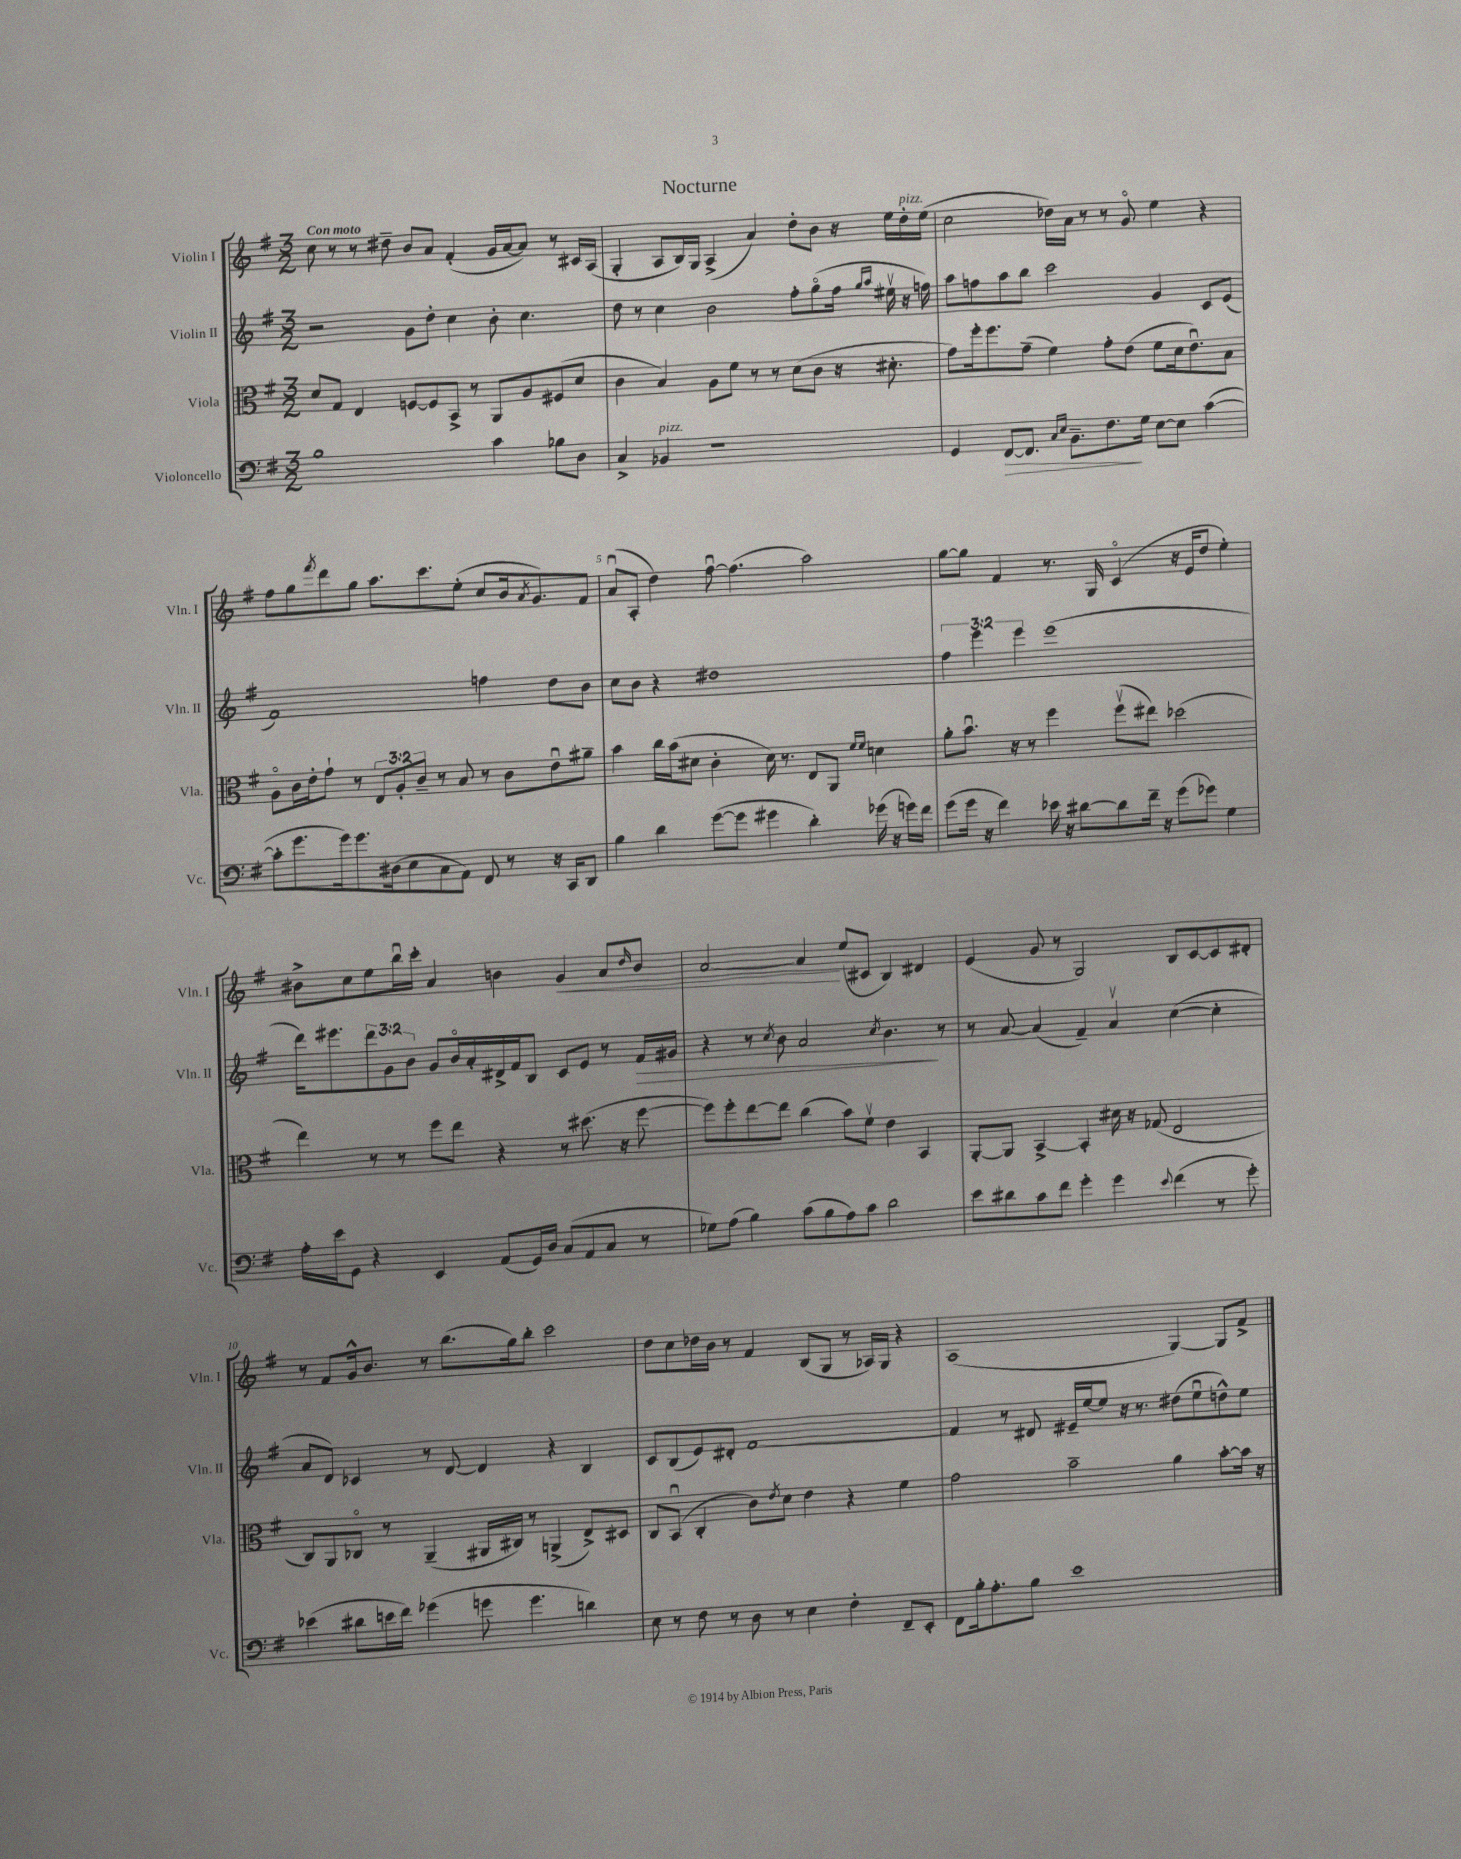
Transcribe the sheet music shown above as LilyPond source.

\header { title = "Nocturne" }
<<
\new StaffGroup <<
\new Staff = "s0" \with { instrumentName = "Violin I" shortInstrumentName = "Vln. I" } {
    \clef treble \key g \major \numericTimeSignature \time 3/2 \tempo "Con moto"
    c''8 r8 r8 dis''8-- b'8 a'8 fis'4-.( g'16 a'16~ a'8) r8 cis'16 a16( |
    g4-. a8 b16) g16 a4->( a'4) d''8-. b'8 r16 e''16 d''16-.^\markup { \italic "pizz." } e''16( |
    c''2 des''16) a'16 r8 r8 g'8\flageolet e''4 r4 |
    fis''8 g''8 \acciaccatura { fis'''8 } d'''8 g''8 a''8. c'''8. e''8-.( c''8 b'16 \acciaccatura { a'8 } g'8.) fis'8 |
    a'8\downbow( a8-. d''4) fis''8~\downbow fis''4.( a''2) |
    g''8~ g''8 fis'4 r8. g16 c'4\flageolet( r16 e'16 d''8 e''4-.) |
    bis'8-> c''8 e''8 b''16\downbow c'''16-. a'4 b'4 g'4\< a'8 \grace { d''16 } b'8 |
    a'2~ a'4\! e''8( cis'8 b4) dis'4 |
    e'4( g'8 r8 g2) b8 c'8~ c'8 dis'8-. |
    r8 fis'8 g'16-^ b'8. r8 b''8.( g''16) b''8-. c'''2 |
    d''8 c''8 des''16 b'16 r8 fis'4 b8( g8 r8 aes16) g16 r4 |
    a1( g4~) g8 fis'8-> \bar "|." |
}
\new Staff = "s1" \with { instrumentName = "Violin II" shortInstrumentName = "Vln. II" } {
    \clef treble \key g \major \numericTimeSignature \time 3/2 \override Staff.TupletNumber.text = #tuplet-number::calc-fraction-text
    r2 g'8 d''8-. c''4 b'8-. c''4. |
    d''8 r8 c''4 b'2 fis''8-. g''8\flageolet( fis''16 \grace { g''16 a''16 } eis''16\upbow r16 f''16) |
    a''8 f''8 a''8 b''8 c'''2 g'4 c'8 e'8( |
    fis'1) f''4 d''8 b'8 |
    c''8 b'8 r4 dis''1 |
    \tuplet 3/2 { fis''4 e'''4 e'''4 } e'''1( |
    d'''16) eis'''8. \tuplet 3/2 { d'''8 g'8 b'8 } g'8 b'16\flageolet a'16-. dis'16-> fis'16 b8 c'8 e'8 r8 fis'16\> gis'16 |
    r4 r8 \acciaccatura { c''8 } b'8 a'2 \acciaccatura { c''8 } b'4.\! r8 |
    r8 a'8~ a'4( fis'4--) a'4\upbow c''4~( c''4-. |
    a'8 d'8) ces'4 r8 d'8~ d'4 r4 b4 |
    c'8 b8( e'8) dis'8-. fis'1~ |
    fis'4 r8 dis'8 eis'16-- e''16~ e''8 r16 r8. dis''8( e''8\downbow d''8-^) e''8 \bar "|." |
}
\new Staff = "s2" \with { instrumentName = "Viola" shortInstrumentName = "Vla." } {
    \clef alto \key g \major \numericTimeSignature \time 3/2 \override Staff.TupletNumber.text = #tuplet-number::calc-fraction-text
    d'8 g8 e4 f8~ f8 b,8-> r8 a,8 a8 fis8( d'8 |
    c'4 b4) a8 fis'8 r8 r8 d'8( c'8 r16 dis'8.-. |
    g'8) fis''16-. fis''8. g'8--( fis'4) g'8-. e'8( fis'8 d'16 e'8.\downbow) b8 |
    a8\flageolet c'16 e'16-. g'8-! r8 \tuplet 3/2 { e8 a8-. c'8-- } r8 b8 r8 c'8 e'8\downbow ais'8-- |
    b'4 c''16 b'16( dis'8 c'4-. dis'16) r8. e8 a,8 \grace { fis'16 fis'16 } d'4 |
    a'8-. b'8.\downbow r16 r8 fis''4 fis''8\upbow( eis''8) des''2( |
    e''4) r8 r8 fis''8 e''8 r4 r8 dis''8.( r16 fis''8~ |
    fis''8) fis''8-. e''8~ e''8 c''4( b'8) fis'8\upbow e'4 b,4 |
    a,8~-. a,8 b,4~-> b,4-. dis'16 r16 ges8( e2 |
    c8) a,8 ces8\flageolet r8 a,4--( ais,16 cis16) r8 a,4->( e8->) dis8 |
    c8 b,8\downbow( c4-. c'8) \acciaccatura { e'8 } d'8 e'4 r4 fis'4 |
    g'2 b'2-- a'4 b'8~-. b'16 r16 \bar "|." |
}
\new Staff = "s3" \with { instrumentName = "Violoncello" shortInstrumentName = "Vc." } {
    \clef bass \key g \major \numericTimeSignature \time 3/2
    b1 c'4 bes8 d8 |
    c4-> bes,4^\markup { \italic "pizz." } r1 |
    g,4 fis,8~\> fis,8. \grace { c16 e16 } b,8.-- fis8.\! g16 e8~ e8 c'4~( |
    c'8-. g'8. g'16) g'8. dis16( e8 c8 a,8) fis,8 r8 r16 c,16 d,8 |
    b4 d'4 g'8~( g'8 gis'4 d'4-.) ges'16( r16 g'16) fis'16 |
    g'8( g'16 r16 fis'4) ees'16 r16 dis'8~ dis'8 fis'16-- r16 g'8( ges'8) g4 |
    a16-. e'16 g,8 r4 e,4 a,8( g,16) d16 c8( a,8 c8 r8 |
    ges8) a8( b4) c'8( b8 a8) c'8 d'2 |
    e'8 dis'8 c'8 fis'8 g'4-. g'4 \appoggiatura { e'8 } fis'4( r8 g'8-.) |
    ees'4( dis'8 e'16 fis'16) ges'4( g'8 g'4. d'4) |
    e8 r8 fis8 r8 d8 r8 e4 fis4-. fis,8-- e,8-. |
    fis,8 b16-. a8.-. b8 e'1 \bar "|." |
}
>>
>>
\layout { \context { \Score \override BarNumber.break-visibility = ##(#f #t #t) barNumberVisibility = #(every-nth-bar-number-visible 5) } }
